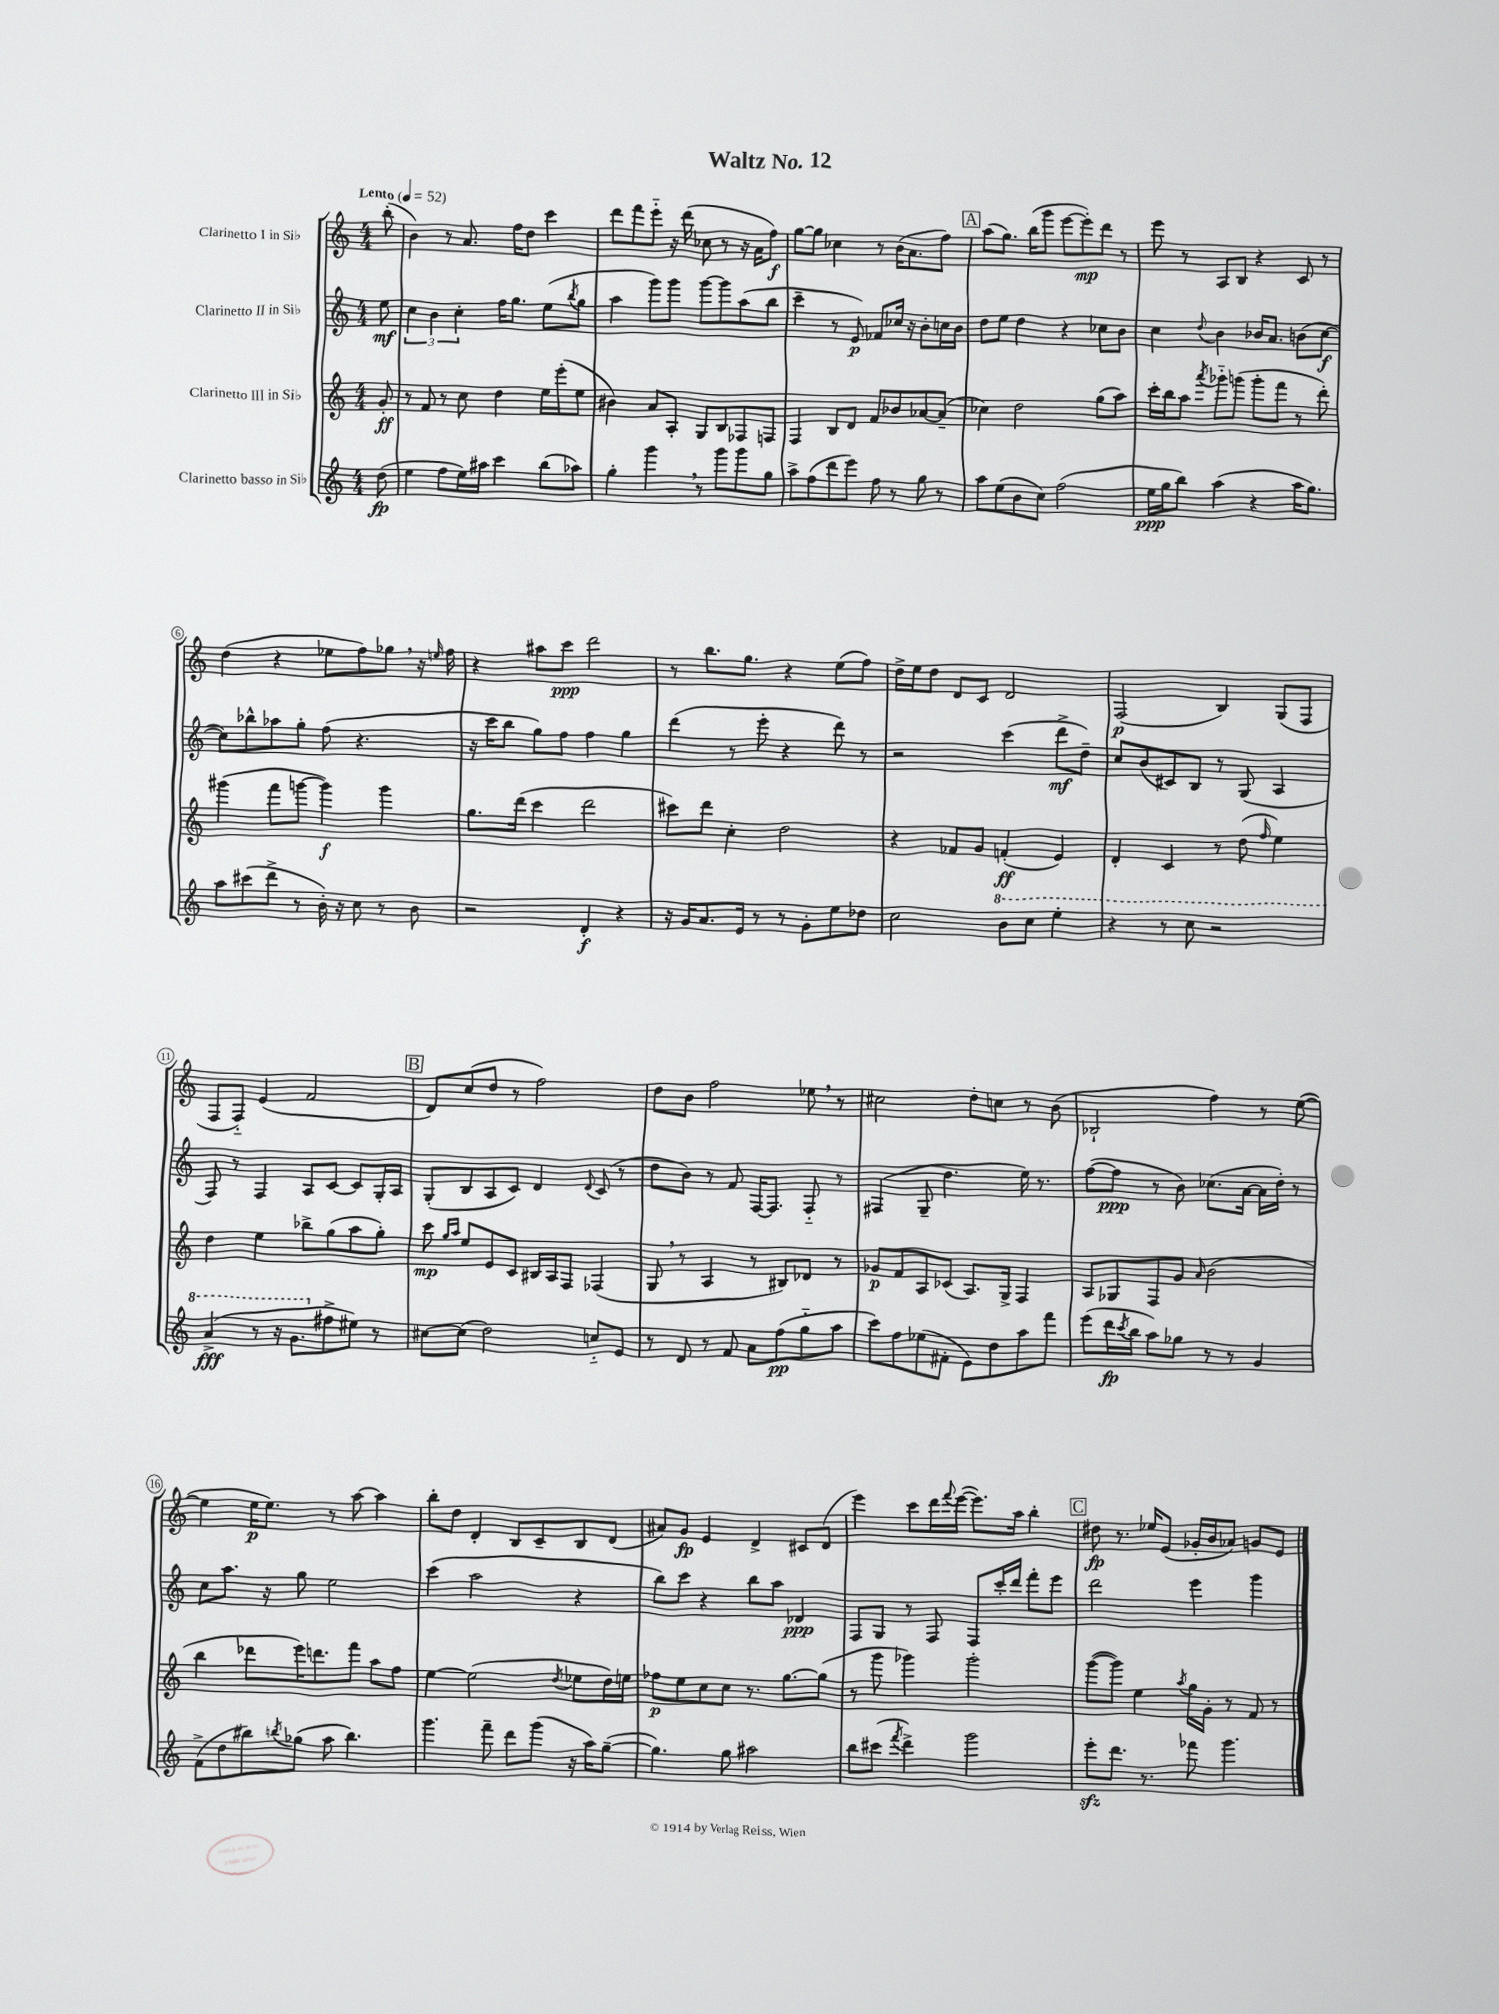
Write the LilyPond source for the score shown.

\header { title = "Waltz No. 12" }
<<
\new StaffGroup <<
\new Staff = "s0" \with { instrumentName = "Clarinetto I in Sib" } {
    \clef treble \key c \major \numericTimeSignature \time 4/4 \partial 8 \tempo "Lento" 4 = 52
    b''8-.( |
    b'4) r8 a'8. f''16 d''8 c'''4 |
    d'''8 f'''8 e'''8-_ r16 d'''16( ces''8 r8 r16 a'16 f''8\f) |
    g''8~ g''8 ces''4 r8 b'16( a'8. f''8) |
    \mark \markup { \box "A" } a''8( g''8.) b''16( g'''8 e'''8~ e'''8-.\mp) d'''8 r8 |
    e'''8 r8 a8 b8 r4 c'8 r8 |
    d''4( r4 ees''8 f''8) ges''8 \breathe r16 \grace { e''16 } f''16 |
    r4 ais''8 c'''8\ppp d'''2 |
    r8 b''8. g''8. r4 e''8( f''8) |
    d''16-> e''16 d''8 d'8 c'8 d'2 |
    f2\p( b4) g8( f8 |
    f8 f8-_) e'4( f'2 |
    \mark \markup { \box "B" } d'8) c''8( d''8 r8 f''2) |
    d''8 b'8 f''2 ees''8 \breathe r8 |
    cis''2 d''8-. c''8 r8 b'8( |
    bes2-! f''4) r8 e''8~( |
    e''4 e''16\p e''8.) r8 a''8~ a''4 |
    b''8-. d''8 d'4-. b8 c'8-- b8 d'8( |
    ais'8) g'8\fp e'4 d'4-> cis'8 d'8( |
    e'''4) c'''8 d'''16 \appoggiatura { f'''8 } e'''16~( e'''8.) a''16 b''4-. |
    \mark \markup { \box "C" } dis''8\fp r8. ees''16 e'8( ges'16-. b'16 aes'8) g'8 e'8 \bar "|." |
}
\new Staff = "s1" \with { instrumentName = "Clarinetto II in Sib" } {
    \clef treble \key c \major \numericTimeSignature \time 4/4 \partial 8
    e''8\mf |
    \tuplet 3/2 { c''4 b'4 c''4-. } f''16 g''8. e''8( \acciaccatura { b''8 } g''8 |
    a''4 g'''8) g'''8 g'''8~ g'''8 a''8( b''8 |
    c'''4-- r8 e'8\p) fes'8 ces''16 r16 b'8-. c''16 b'16 |
    \mark \markup { \box "A" } d''8 e''8 d''4 r4 ces''8 b'8 |
    c''4 \appoggiatura { d''8 } b'4 bes'16 a'8. b'8( c''8~\f |
    c''8) bes''8-^ aes''8 g''8-. f''8( r4. |
    r16 c'''16 b''8 g''8) f''8 f''4 g''4 |
    d'''4( r8 e'''8-. r4 d'''8) r8 |
    r2 c'''4( d'''8->\mf d''8--) |
    c''8 b'8( cis'8) b8 r8 g8( a4 |
    f8) r8 f4 a8 c'8~ c'8 g16-. a16 |
    \mark \markup { \box "B" } g8-.( b8 a8 c'8) d'4 \appoggiatura { d'8 } c'8( r8 |
    d''8 b'8) r8 f'8 f16~ f8. f8-_ r8 |
    fis4( g8-- d''4. e''16) r8. |
    f''8~( f''8\ppp r8 b'8) ces''8.( a'16~ a'16 d''16-.) r8 |
    c''8 a''8. r16 g''8 e''2 |
    c'''4( a''2 r4 |
    b''8) c'''8 r4 b''8 a''8 des'4\ppp |
    f8 g8 r8 f8 f8 c'''16-. d'''16 f'''8-. e'''8 |
    \mark \markup { \box "C" } d'''2 e'''4 g'''4 \bar "|." |
}
\new Staff = "s2" \with { instrumentName = "Clarinetto III in Sib" } {
    \clef treble \key c \major \numericTimeSignature \time 4/4 \partial 8
    g'8-.\ff |
    r8 f'8 r8 c''8 d''4 e''16 e'''16-.( e''8 |
    bis'4) a'8 a8-. g8 b8 fes8 f8 |
    f4 b8 d'8 f'8 bes'8 aes'8~ aes'8--( |
    \mark \markup { \box "A" } ces''4) d''2 g''8( a''8) |
    c'''16-. b''16 a''8 \acciaccatura { a'''8 } ges'''8-_ g'''8( g'''8-. f'''8 r8 d'''8-.) |
    gis'''4( f'''8 g'''8~ g'''4\f) g'''4 |
    g''8. d'''16( c'''4 d'''2 |
    cis'''8) d'''8 c''4-. d''2 |
    r4 fes'8 g'8 f'4-.\ff( e'4) |
    d'4-. c'4 r8 d''8( \grace { f''16 } e''4) |
    d''4 e''4 bes''8-> g''8( a''8 g''8-.) |
    \mark \markup { \box "B" } c'''8\mp \grace { g''16 a''16 } e''8 e'8 c'8 bis16 a16 f8 fes4( |
    g8 \breathe r8 a4 r8 bis8) des'8 r8 |
    ges'8\p f'8 a8 ces'8( a8.) g16-> f4 |
    a8 ges8 f8 g'8 \grace { a'16 } b'2( |
    b''4 des'''8 e'''16) d'''8. f'''8 a''8 f''8 |
    e''4~ e''2( \acciaccatura { d''8 } ees''8 d''16) e''16 |
    fes''8\p e''8 c''8 c''8 r8. g''8.~ g''8( |
    r8 g'''8 ges'''4) ges'''2-. |
    \mark \markup { \box "C" } g'''8~( g'''8) e''4 \acciaccatura { a''8 } g''16 g'16-. r8 f'8 r8 \bar "|." |
}
\new Staff = "s3" \with { instrumentName = "Clarinetto basso in Sib" } {
    \clef treble \key c \major \numericTimeSignature \time 4/4 \partial 8
    d''8\fp( |
    e''4 f''8 e''16) ais''16 c'''4 b''8( aes''8) |
    g''4-. g'''4 \breathe r8 g'''8 g'''8 g''8 |
    a''8-> f''8( d'''8 e'''8) f''8 r8 g''8 r8 |
    \mark \markup { \box "A" } a''8 e''8( b'8 c''8) f''2( |
    e''16\ppp g''16 b''8) a''4( r4 a''16 g''8.) |
    a''8 cis'''8( d'''8-> r8 b'16-.) r16 c''8 r8 b'8 |
    r2 d'4-.\f r4 |
    r16 g'16 a'8. e'16 r8 r8 g'8-. e''8 des''8 |
    c''2 \ottava #1 b''8 c'''8 e'''4-. |
    r4 r8 c'''8 r2 |
    a''4->\fff( r8 r16 g''8. \ottava #0 fis''8-> eis''8) r8 |
    \mark \markup { \box "B" } cis''8~ cis''8( d''2) c''8-_ e'8 |
    r8 d'8 r8 f'8 a'8 f''8\pp( g''8-_ a''8 |
    c'''8) f''8 ees''8( fis'8-. e'8) d''8 a''8 f'''8 |
    e'''8( d'''16\fp \acciaccatura { c'''8 } b''16 a''8) ges''8 r8 r8 g'4 |
    f'8->( d''8 bis''8) \acciaccatura { b''8 } ges''8( a''8 b''4.) |
    g'''4. f'''8-- d'''8 g'''8( r16 a''16) g''8~--( |
    g''4.) g''8 ais''2 |
    b''8 cis'''8( \acciaccatura { f'''8 } d'''4->) g'''2 |
    \mark \markup { \box "C" } e'''8-.\sfz d'''8. r8. fes'''8 g'''4. \bar "|." |
}
>>
>>
\layout { \context { \Score \override BarNumber.stencil = #(make-stencil-circler 0.1 0.3 ly:text-interface::print) } }
